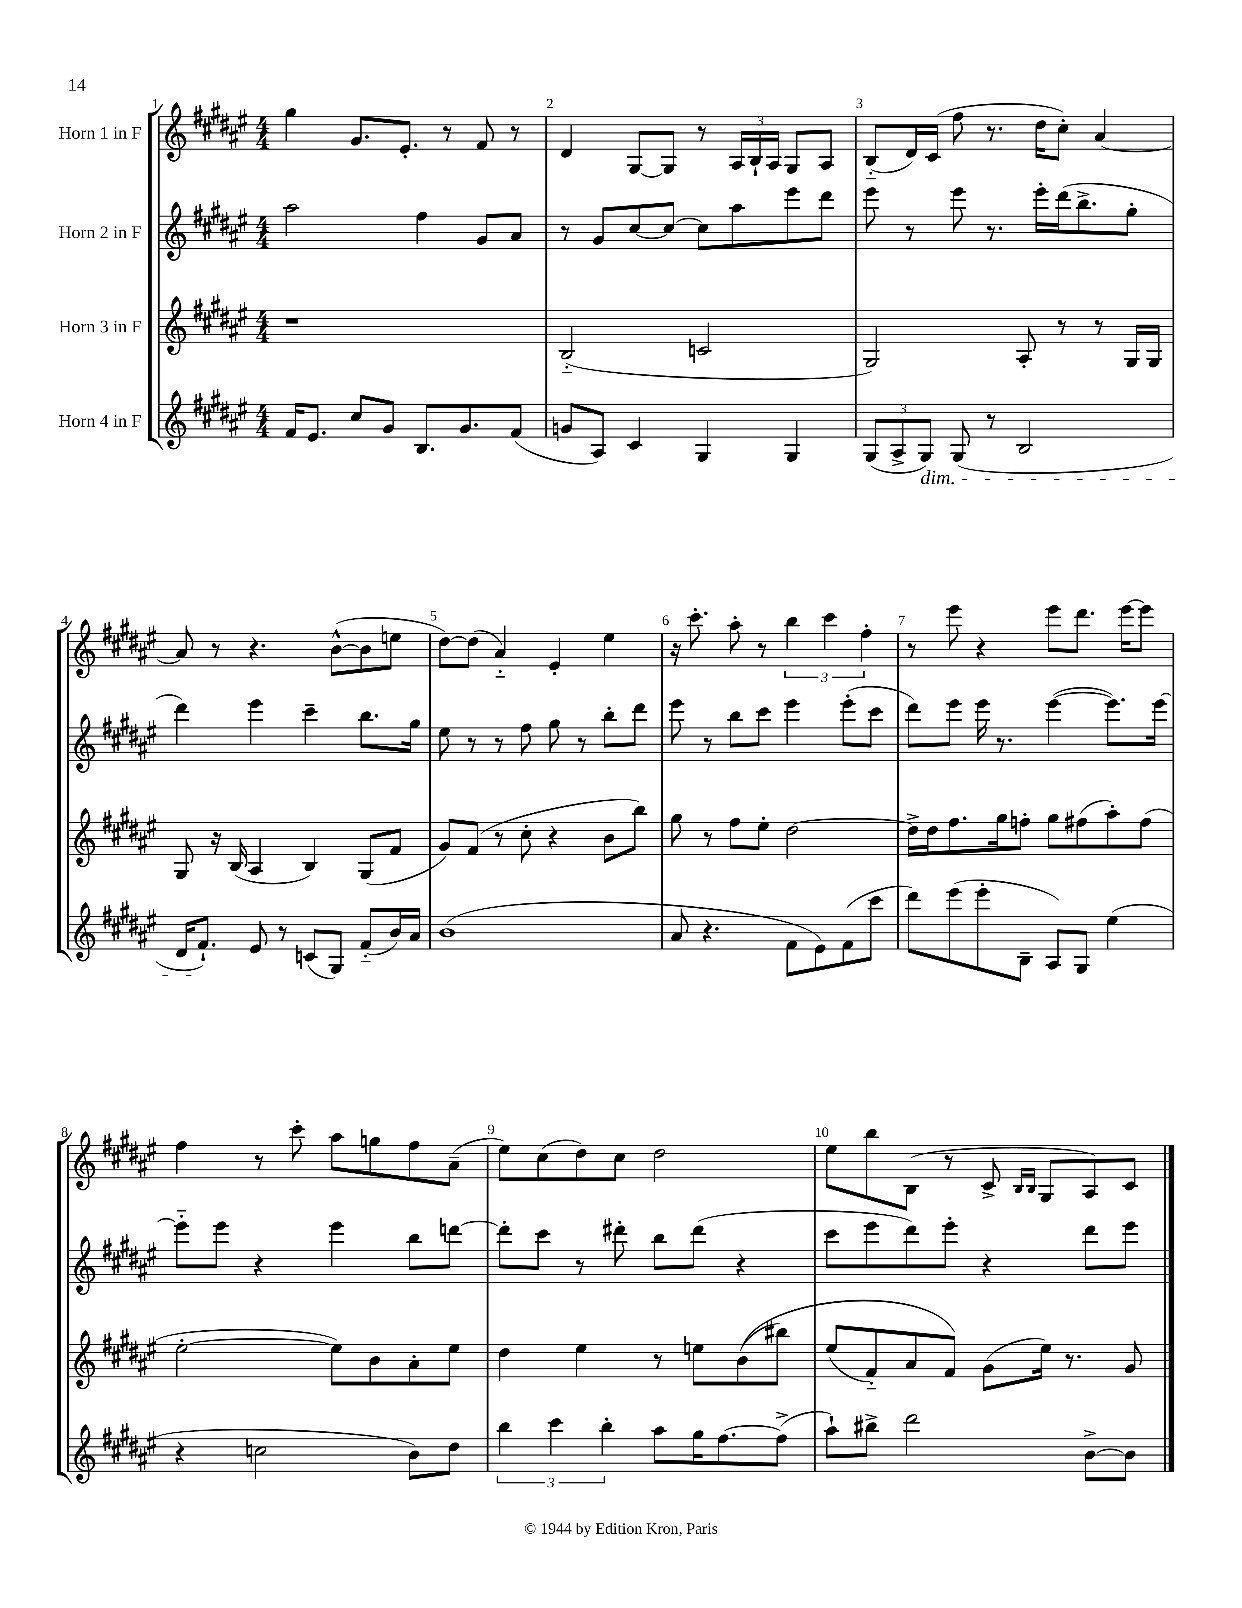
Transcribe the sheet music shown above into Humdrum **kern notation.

**kern	**kern	**kern	**kern
*part4	*part3	*part2	*part1
*staff4	*staff3	*staff2	*staff1
*I"Horn 4 in F	*I"Horn 3 in F	*I"Horn 2 in F	*I"Horn 1 in F
*clefG2	*clefG2	*clefG2	*clefG2
*k[f#c#g#d#a#e#]	*k[f#c#g#d#a#e#]	*k[f#c#g#d#a#e#]	*k[f#c#g#d#a#e#]
*M4/4	*M4/4	*M4/4	*M4/4
=1	=1	=1	=1
16f#/KL	1r	2aa#\	4gg#\
8.e#/J	.	.	.
8cc#/L	.	.	8.g#/L
8g#/J	.	.	.
.	.	.	8.e#'/J
8.B/L	.	4ff#\	.
.	.	.	8r
8.g#/	.	.	.
.	.	8g#/L	8f#/
(8f#/J	.	8a#/J	8r
=2	=2	=2	=2
8gn/L	(2B/	8r	4d#/
8A#/J)	.	8g#/L	.
4c#/	.	[8cc#/	[8G#/L
.	.	8cc#/J_	8G#/J]
4G#/	2cn/	8cc#\L]	8r
.	.	8aa#\	24A#/LL
.	.	.	24B`/
.	.	.	24A#/JJ
4G#/	.	8eee#\	8G#/L
.	.	8ddd#\J	8A#/J
=3	=3	=3	=3
(12G#/L	2G#/)	8eee#\	(8B/L
12A#^/	.	.	.
.	.	8r	16d#/L)
!LO:TX:b:i:t=dim.	!	!	!
12G#/J)	.	.	.
.	.	.	(16c#/JJ
(8G#/	.	8eee#\	8ff#\
8r	.	8.r	8.r
2B/	8A#'/	.	.
.	.	16eee#'\LL	16dd#\KL
.	8r	(16ddd#\J	8cc#'\J)
.	.	8.bb^\	.
.	8r	.	[4a#/
.	16G#/LL	8gg#'\J	.
.	16G#/JJ	.	.
!!LO:LB:g=z
=4	=4	=4	=4
16d#/KL	8G#/	4ddd#\)	8a#/]
8.f#`/J)	.	.	.
.	16r	.	8r
.	(16B/	.	.
8e#/	4A#/	4eee#\	4.r
8r	.	.	.
(8cn/L	4B/)	4ccc#~\	.
8G#/J)	.	.	([8b^^\L
(8f#/L	(8G#/L	8.bb\L	8b\]
16b/L)	8f#/J	.	8een\J
16a#/JJ	.	16gg#\Jk	.
=5	=5	=5	=5
(1b	8g#/L)	8ee#\	[8dd#\L)
.	(8f#/J	8r	(8dd#\J]
.	8r	8r	4a#/)
.	8cc#'\	8ff#\	.
.	4r	8gg#\	4e#'/
.	.	8r	.
.	8b\L	8bb'\L	4ee#\
.	8bb\J)	8ddd#\J	.
=6	=6	=6	=6
8a#/	8gg#\	8eee#\	16r
.	.	.	8.ccc#'\
4.r	8r	8r	.
.	8ff#\L	8bb\L	8aa#'\
.	8ee#'\J	8ccc#\J	8r
8f#\L	[2dd#\	4eee#\	6bb\
8e#\)	.	.	.
.	.	.	6ccc#\
(8f#\	.	(8eee#'\L	.
.	.	.	6ff#'\
8ccc#\J	.	8ccc#\J	.
=7	=7	=7	=7
8ddd#\L)	16dd#^\LL]	8ddd#\L)	8r
.	16dd#\J	.	.
(8eee#\	8.ff#\	8eee#\J	8eee#\
8eee#'\	.	16eee#\	4r
.	16gg#\k	8.r	.
8B~\J	8ffn'\J	.	.
8A#/L)	8gg#\L	([4eee#\	8eee#\L
8G#/J	(8ff#X\	.	8.ddd#\J
(4ee#\	8aa#'\)	8.eee#\L])	.
.	.	.	[16eee#\KL
.	(8ff#\J	.	8eee#\J]
.	.	[16eee#\Jk	.
!!LO:LB:g=z
=8	=8	=8	=8
4r	[2ee#'\	8eee#\L]	4ff#\
.	.	8eee#\J	.
2ccn\	.	4r	8r
.	.	.	8ccc#'\
.	8ee#\L])	4eee#\	8aa#\L
.	8b\	.	8ggn\
8b\L)	8a#'\	8bb\L	8ff#\
8dd#\J	8ee#\J	[8dddn\J	(8a#~\J
=9	=9	=9	=9
6bb\	4dd#\	8ddd'\L]	8ee#\L)
.	.	8ccc#\J	(8cc#\
6ccc#\	.	.	.
.	4ee#\	8r	8dd#\)
6bb'\	.	.	.
.	.	8ddd#X'\	8cc#\J
8aa#\L	8r	8bb\L	2dd#\
16gg#\K	8een\L	(8ddd#\J	.
[8.ff#\	.	.	.
.	((8b\	4r	.
(8ff#^\J]	8bb#X\J)	.	.
=10	=10	=10	=10
8aa#`\L)	(8ee#/L	8ccc#\L	8ee#\L
8bb#X^\J	8f#/)	8eee#\	8bb\
2ddd#\	8a#/	8ddd#\)	(8B\J
.	8f#/J)	8eee#'\J	8r
.	(8g#\L	4r	8c#^/
.	.	.	16qqB/LL
.	.	.	16qqB/JJ
.	16ee#\Jk)	.	8G#/L
.	8.r	.	.
[8b^\L	.	8ddd#\L	8A#/)
8b\J]	8g#/	8eee#\J	8c#/J
==	==	==	==
*-	*-	*-	*-
